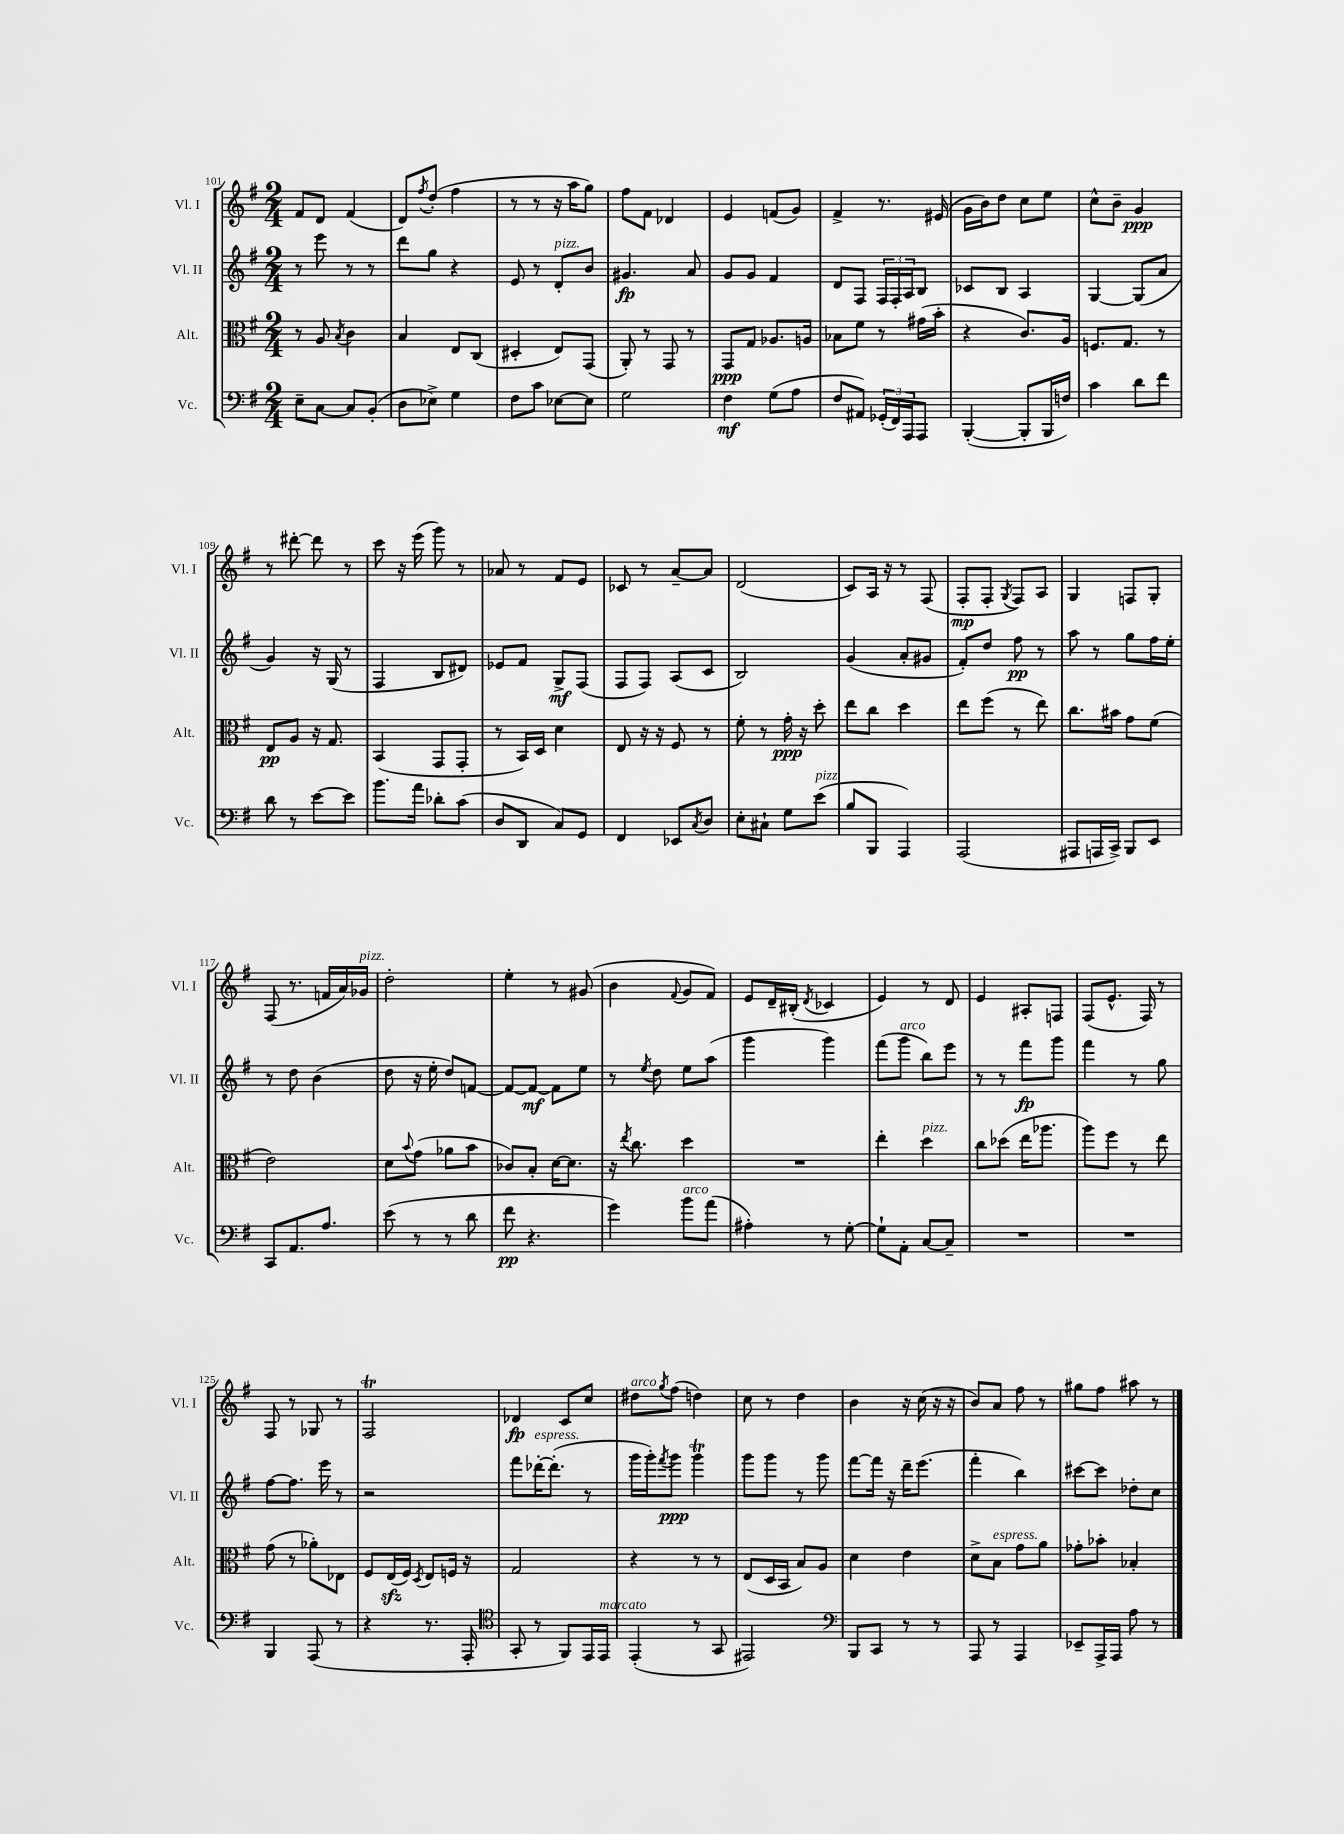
<<
\new StaffGroup <<
\new Staff = "s0" \with { instrumentName = "Vl. I" shortInstrumentName = "Vl. I" } {
    \clef treble \key g \major \numericTimeSignature \time 2/4
    fis'8 d'8 fis'4( |
    d'8) \acciaccatura { fis''8 } d''8-.( fis''4 |
    r8 r8 r16 a''16 g''8) |
    fis''8 fis'8 des'4 |
    e'4 f'8( g'8) |
    fis'4-> r8. eis'16( |
    g'16 b'16) d''8 c''8 e''8 |
    c''8-^ b'8-- g'4\ppp |
    r8 dis'''8~-. dis'''8 r8 |
    c'''8 r16 e'''16( g'''8) r8 |
    aes'8 r8 fis'8 e'8 |
    ces'8 r8 a'8~-- a'8 |
    d'2( |
    c'8) a16 r16 r8 fis8( |
    fis8-.\mp fis8-. \acciaccatura { g8 } fis8) a8 |
    g4 f8 g8-. |
    fis8( r8. f'16 a'16) ges'16^\markup { \italic "pizz." } |
    d''2-. |
    e''4-. r8 gis'8( |
    b'4 \appoggiatura { fis'8 } g'8 fis'8) |
    e'8 d'16-- bis16-.( \acciaccatura { d'8 } ces'4 |
    e'4) r8 d'8 |
    e'4 ais8-. f8 |
    fis8( e'8.-^ fis16) r8 |
    fis8 r8 ges8 r8 |
    fis2\trill |
    des'4\fp c'8 c''8 |
    dis''8^\markup { \italic "arco" } \acciaccatura { g''8 } fis''8( d''4) |
    c''8 r8 d''4 |
    b'4 r16 c''16( r16 r16 |
    b'8) a'8 fis''8 r8 |
    gis''8 fis''8 ais''8 r8 \bar "|." |
}
\new Staff = "s1" \with { instrumentName = "Vl. II" shortInstrumentName = "Vl. II" } {
    \clef treble \key g \major \numericTimeSignature \time 2/4
    r8 e'''8 r8 r8 |
    d'''8 g''8 r4 |
    e'8 r8 d'8-.^\markup { \italic "pizz." } b'8 |
    gis'4.\fp a'8 |
    g'8 g'8 fis'4 |
    d'8 fis8 \tuplet 3/2 { fis16 fis16-. a16 } b8 |
    ces'8 b8 a4 |
    g4~ g8( a'8 |
    g'4) r16 g16( r8 |
    fis4 b8 dis'8) |
    ees'8 fis'8 g8->\mf fis8( |
    fis8 fis8) a8( c'8 |
    b2) |
    g'4( a'8-. gis'8 |
    fis'8-.) d''8 fis''8\pp r8 |
    a''8 r8 g''8 fis''16 e''16-. |
    r8 d''8 b'4( |
    d''8 r16 e''16-. d''8) f'8~ |
    f'8~ f'8~\mf f'8 e''8 |
    r8 \acciaccatura { e''8 } d''8 e''8 a''8( |
    g'''4 g'''4) |
    fis'''8( g'''8^\markup { \italic "arco" } b''8) e'''8 |
    r8 r8 fis'''8\fp g'''8 |
    fis'''4 r8 g''8 |
    fis''8~ fis''8. e'''16 r8 |
    r2 |
    fis'''8 des'''16~-.^\markup { \italic "espress." } des'''8.-.( r8 |
    g'''16 g'''16-.) \acciaccatura { fis'''8 } g'''8\ppp g'''4\trill |
    g'''8 g'''8 r8 g'''8 |
    fis'''8~ fis'''16 r16 d'''16-- e'''8.( |
    fis'''4-. b''4) |
    cis'''8~ cis'''8 des''8-. c''8 \bar "|." |
}
\new Staff = "s2" \with { instrumentName = "Alt." shortInstrumentName = "Alt." } {
    \clef alto \key g \major \numericTimeSignature \time 2/4
    r8 a8 \acciaccatura { b8 } c'4 |
    b4 e8 c8( |
    dis4-. e8) g,8( |
    a,8-.) r8 g,8 r8 |
    g,8\ppp g8 aes8. a16 |
    bes8 fis'8 r8 gis'16( b'16-. |
    r4 c'8.) a16 |
    f8. g8. r8 |
    e8\pp a8 r16 g8. |
    b,4( g,8 g,8-. |
    r8 b,16) d16 d'4 |
    e8 r16 r16 fis8 r8 |
    fis'8-. r8 g'16-.\ppp r16 d''8-. |
    e''8 c''8 d''4 |
    e''8 fis''8( r8 e''8) |
    c''8. bis'16 g'8 fis'8( |
    e'2) |
    d'8 \appoggiatura { b'8 } g'8( aes'8 b'8 |
    ces'8) b8-. d'16~ d'8. |
    r16 \acciaccatura { e''8 } c''8. d''4 |
    R2 |
    e''4-. d''4^\markup { \italic "pizz." } |
    c''8 des''8( e''16 aes''8. |
    a''8) fis''8 r8 e''8 |
    g'8( r8 aes'8-.) ees8 |
    fis8 e16\sfz( fis16) \acciaccatura { d8 } e8 f16 r16 |
    g2 |
    r4 r8 r8 |
    e8( d16 b,16 b8) a8 |
    d'4 e'4 |
    d'8-> b8^\markup { \italic "espress." } g'8 a'8 |
    ges'8-. bes'8-. bes4-. \bar "|." |
}
\new Staff = "s3" \with { instrumentName = "Vc." shortInstrumentName = "Vc." } {
    \clef bass \key g \major \numericTimeSignature \time 2/4
    e8-- c8~ c8 b,8-.( |
    d8 ees8->) g4 |
    fis8 c'8 ees8~ ees8 |
    g2 |
    fis4\mf g8( a8 |
    fis8 ais,8) \tuplet 3/2 { ges,16-.( fis,16) a,,16 } a,,8 |
    b,,4~-.( b,,8-. b,,16 f16) |
    c'4 d'8 fis'8 |
    d'8 r8 e'8~ e'8 |
    b'8. a'16 des'8-. c'8( |
    d8 d,8 c8) g,8 |
    fis,4 ees,8 \acciaccatura { c8 } d8 |
    e8-. cis8-! g8 e'8^\markup { \italic "pizz." }( |
    b8 b,,8 a,,4) |
    a,,2( |
    ais,,8 a,,16 c,16->) b,,8 e,8 |
    c,8 a,8. a8. |
    e'8( r8 r8 d'8 |
    fis'8\pp r4. |
    g'4) b'8^\markup { \italic "arco" } a'8( |
    ais4-.) r8 g8~-. |
    g8-! a,8-. c8~ c8-- |
    R2 |
    R2 |
    b,,4 a,,8( r8 |
    r4 r8. a,,16-. |
    \clef tenor g,8-. r8 fis,8) e,16 e,16^\markup { \italic "marcato" } |
    e,4-.( r8 g,8 |
    eis,2) |
    \clef bass b,,8 c,8 r8 r8 |
    a,,8 r8 a,,4 |
    ees,8-- a,,16-> a,,16 a8 r8 \bar "|." |
}
>>
>>
\layout { \context { \Score currentBarNumber = #101 } }
